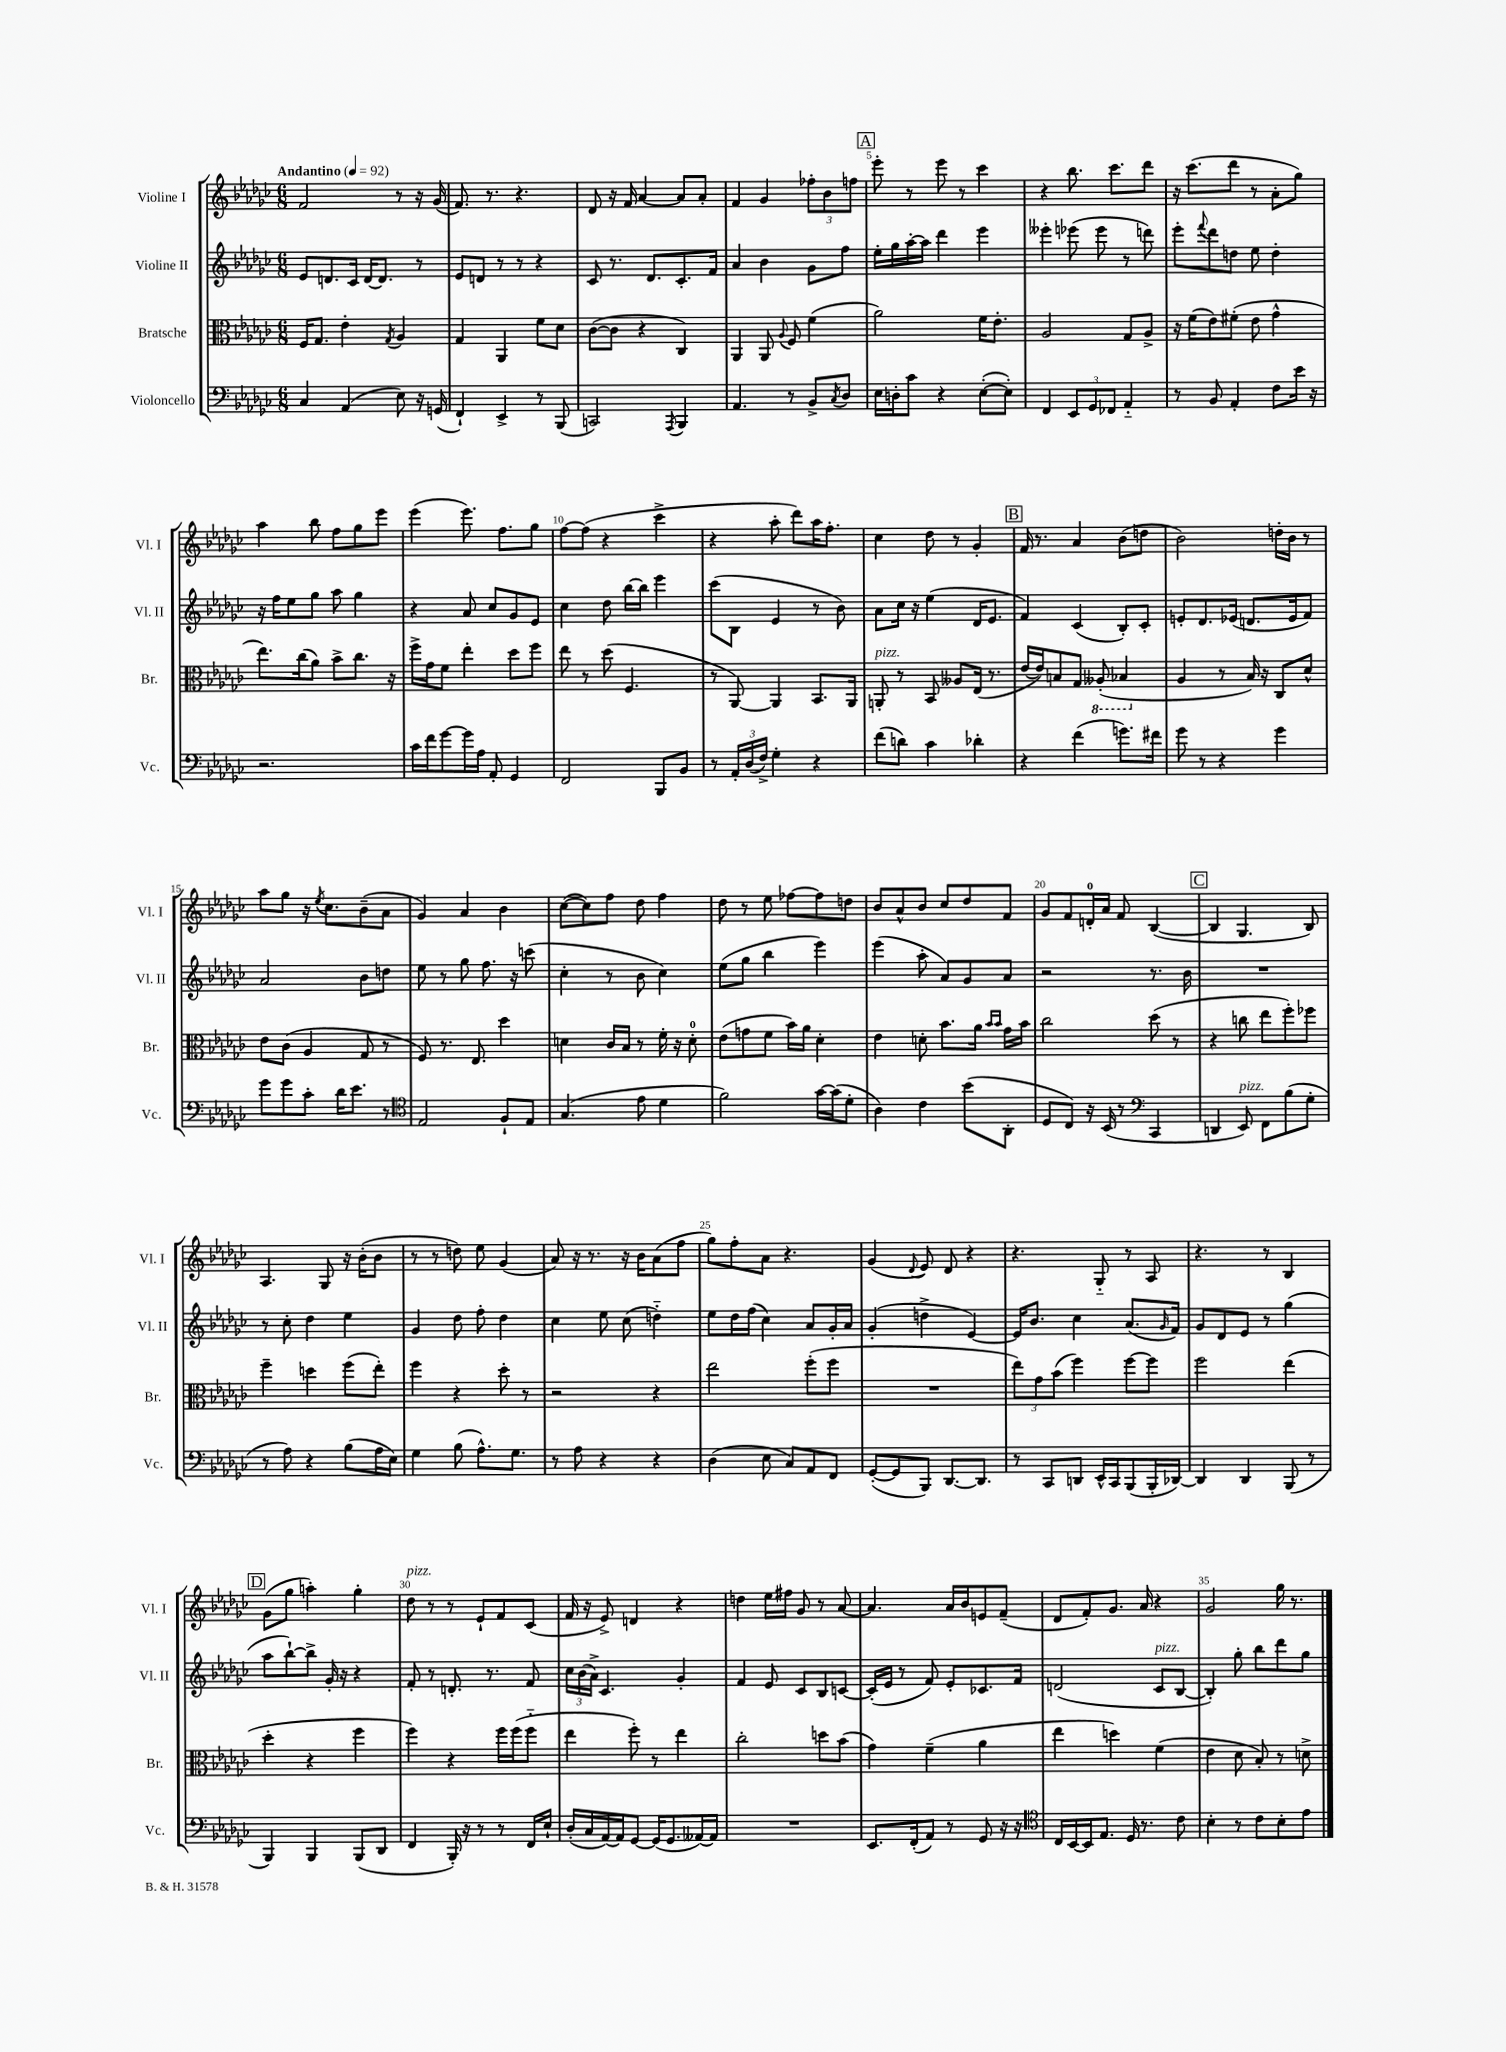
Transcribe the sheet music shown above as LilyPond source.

<<
\new StaffGroup <<
\new Staff = "s0" \with { instrumentName = "Violine I" shortInstrumentName = "Vl. I" } {
    \clef treble \key ges \major \numericTimeSignature \time 6/8 \tempo "Andantino" 4 = 92
    f'2 r8 r16 ges'16( |
    f'8.) r8. r4. |
    des'8 r16 f'16 aes'4~ aes'8 aes'8-. |
    f'4 ges'4 \tuplet 3/2 { fes''8-. bes'8 f''8 } |
    \mark \markup { \box "A" } ees'''8-. r8 ees'''8 r8 ces'''4 |
    r4 bes''8. ces'''8. des'''8 |
    r16 ces'''8.( des'''8 r8 aes'8-. ges''8) |
    aes''4 bes''8 f''8 ges''8 ees'''8 |
    ees'''4( ees'''8.) f''8. ges''8 |
    f''8~ f''8( r4 ces'''4-> |
    r4 aes''8-. des'''8) aes''16 f''8.-. |
    ces''4 des''8 r8 ges'4-. |
    \mark \markup { \box "B" } f'16 r8. aes'4 bes'8( d''8 |
    bes'2) d''16-. bes'16 r8 |
    aes''8 ges''8 r16 \acciaccatura { ees''8 } ces''8. bes'8--( aes'8 |
    ges'4) aes'4 bes'4 |
    ces''8~( ces''8) f''8 des''8 f''4 |
    des''8 r8 ees''8 fes''8~ fes''8 d''8 |
    bes'8 aes'8-^ bes'8 ces''8 des''8 f'8 |
    ges'8 f'8 d'16-0-. aes'16 f'8 bes4~( |
    \mark \markup { \box "C" } bes4 ges4. bes8) |
    aes4. ges8 r16 bes'16-.( bes'8 |
    r8 r8 d''8) ees''8 ges'4( |
    aes'8) r16 r8. r16 bes'16 aes'8( f''8 |
    ges''8) f''8-. aes'8 r4. |
    ges'4( \appoggiatura { des'8 } ees'8) des'8 r4 |
    r4. ges8-_ r8 aes8 |
    r4. r8 bes4 |
    \mark \markup { \box "D" } ges'8( ges''8 a''4-.) ges''4-. |
    des''8^\markup { \italic "pizz." } r8 r8 ees'8-! f'8 ces'8( |
    f'16 r16 ees'8->) d'4 r4 |
    d''4 ees''16 fis''16 ges'8 r8 aes'8~ |
    aes'4. aes'16 bes'16 e'8 f'8--( |
    des'8 f'8-.) ges'8. aes'16 r4 |
    ges'2 ges''16 r8. \bar "|." |
}
\new Staff = "s1" \with { instrumentName = "Violine II" shortInstrumentName = "Vl. II" } {
    \clef treble \key ges \major \numericTimeSignature \time 6/8
    ees'8 d'8. ces'16 d'16~ d'8. r8 |
    ees'8 d'8 r8 r8 r4 |
    ces'8 r8. des'8. ces'8.-. f'16 |
    aes'4 bes'4 ges'8 f''8 |
    \mark \markup { \box "A" } ees''16-. ges''16 aes''16~-. aes''16 des'''4 ees'''4 |
    eeses'''4-. ees'''8( ees'''8 r8 d'''8) |
    ees'''8-. \appoggiatura { f'''8 } des'''8 d''8 ees''8 d''4-. |
    r16 f''16 ees''8 ges''8 aes''8 ges''4 |
    r4 aes'8 ces''8 ges'8 ees'8 |
    ces''4 des''8 bes''16~ bes''16 ees'''4 |
    ces'''8( bes8 ees'4 r8 bes'8) |
    aes'8 ces''16 r16 ees''4( des'16 ees'8. |
    \mark \markup { \box "B" } f'4) ces'4( bes8-.) ces'8-. |
    e'8-. des'8. ees'16( d'8. ees'16 f'8) |
    aes'2 bes'8 d''8 |
    ees''8 r8 ges''8 f''8. r16 c'''8( |
    ces''4-. r8 bes'8 ces''4) |
    ees''8( ges''8 bes''4 ees'''4) |
    ees'''4( aes''8-. aes'8) ges'8 aes'8 |
    r2 r8. bes'16 |
    \mark \markup { \box "C" } R2. |
    r8 ces''8-. des''4 ees''4 |
    ges'4 des''8 f''8-. des''4 |
    ces''4 ees''8 ces''8( d''4-_) |
    ees''8 des''16 f''16( ces''4) aes'8 ges'16-. aes'16 |
    ges'4-.( d''4-> ees'4~) |
    ees'16 bes'8. ces''4 aes'8.( \grace { ges'16 } f'16) |
    ges'8 des'8 ees'8 r8 ges''4( |
    \mark \markup { \box "D" } aes''8 bes''8~-!) bes''8-> ges'16-. r16 r4 |
    f'8-. r8 d'8.-. r8. f'8 |
    \tuplet 3/2 { ces''16 bes'16( aes'16->) } ces'4. ges'4-. |
    f'4 ees'8 ces'8 bes8 c'8~ |
    c'16-.( ees'16 r8 f'8) ees'8-. ces'8. f'16 |
    d'2( ces'8^\markup { \italic "pizz." } bes8~ |
    bes4-.) ges''8-. bes''8 des'''8 ges''8 \bar "|." |
}
\new Staff = "s2" \with { instrumentName = "Bratsche" shortInstrumentName = "Br." } {
    \clef alto \key ges \major \numericTimeSignature \time 6/8
    f16 ges8. ees'4-. \acciaccatura { ges8 } aes4 |
    ges4 aes,4 f'8 des'8 |
    ces'8~( ces'8 r4 ces4) |
    aes,4 aes,8 \appoggiatura { aes8 } f8 f'4( |
    \mark \markup { \box "A" } aes'2) f'16 ees'8.-. |
    aes2 ges8 aes8-> |
    r16 f'16( ees'8) fis'8-.( ees'8 ges'4-^ |
    ees''8.) ces''16( aes'8) bes'8-> ces''8. r16 |
    f''16-> ges'16 f'8 ees''4-. des''8 f''8 |
    ees''8 r8 des''8( f4. |
    r8 aes,8~) aes,4 bes,8. aes,16 |
    a,8-.^\markup { \italic "pizz." } r8 bes,8 aeses8 ees16( r8. |
    \mark \markup { \box "B" } ees'16~ ees'16) b8 ges8 \ottava #-1 aeses,8-.( bes,!4 \ottava #0 |
    aes4 r8 bes16) r16 ces8 des'8-^ |
    ees'8 ces'8( aes4 ges8 r8 |
    f8) r8. ees8. des''4 |
    d'4 ces'16 bes16 r8 f'16-. r16 d'8-0-. |
    ees'8( g'8 f'8 bes'16) aes'16 des'4-. |
    ees'4 d'8-. bes'8. aes'16 \grace { bes'16 bes'16 } ges'16 bes'16 |
    ces''2 des''8( r8 |
    \mark \markup { \box "C" } r4 c''8 ees''8 f''8-.) fes''8 |
    f''4-- d''4 f''8( ees''8-.) |
    f''4 r4 des''8-. r8 |
    r2 r4 |
    ees''2 f''8-.( f''8 |
    R2. |
    \tuplet 3/2 { ees''8) ges'8 bes'8( } f''4) f''8~ f''8 |
    f''2 ees''4( |
    \mark \markup { \box "D" } des''4-. r4 f''4 |
    f''4) r4 f''16 f''16( f''8-_ |
    ees''4 f''8-.) r8 ees''4 |
    ces''2-. d''8 bes'8( |
    ges'4) f'4--( aes'4 |
    ees''4 d''4) f'4( |
    ees'4 des'8 bes8-.) r8 d'8-> \bar "|." |
}
\new Staff = "s3" \with { instrumentName = "Violoncello" shortInstrumentName = "Vc." } {
    \clef bass \key ges \major \numericTimeSignature \time 6/8
    ces4 aes,4( ees8) r16 g,16( |
    f,4-!) ees,4-> r8 bes,,8( |
    c,2) \acciaccatura { aes,,8 } bes,,4 |
    aes,4. r8 bes,8-> \acciaccatura { ces8 } des8 |
    \mark \markup { \box "A" } ees16 d16-. ces'8 r4 ees8~-.( ees8-.) |
    f,4 \tuplet 3/2 { ees,8 ges,8 fes,8 } aes,4-_ |
    r8 bes,8 aes,4-. f8 ees'16 r16 |
    r2. |
    ces'16 f'16 ges'8~ ges'16 aes16 aes,8-. ges,4 |
    f,2 bes,,8 bes,8 |
    r8 \tuplet 3/2 { aes,16-. des16( f16->) } ges4-. r4 |
    f'8( d'8) ces'4 des'4-. |
    \mark \markup { \box "B" } r4 f'4( g'8.) fis'16 |
    ges'8 r8 r4 ges'4 |
    ges'8 ges'8 ces'8-. des'16 ees'8. r8 |
    \clef tenor ees2 f8-! ees8 |
    ges4.( ees'8 des'4 |
    f'2) ges'16~ ges'16( des'8-. |
    aes4) ces'4 bes'8( aes,8-. |
    des8 ces8) r16 bes,16( r8 \clef bass ces,4 |
    \mark \markup { \box "C" } d,4 ees,8^\markup { \italic "pizz." }) f,8 bes8( ges8-. |
    r8 aes8) r4 bes8( aes16 ees16) |
    ges4 bes8( aes8.-^) ges8. |
    r8 aes8 r4 r4 |
    des4( ees8 ces8) aes,8 f,8 |
    ges,8~-.( ges,8 bes,,8) des,8.~ des,8. |
    r8 ces,8 d,8 ees,16-^ ces,16 bes,,8( bes,,16-. des,16~) |
    des,4 des,4 bes,,8( r8 |
    \mark \markup { \box "D" } bes,,4) bes,,4 bes,,8( des,8 |
    f,4 bes,,16-.) r16 r8 r8 f,16 ees16-! |
    des16-.( ces16 aes,16~) aes,16 ges,8~ ges,16( ges,8. aeses,16~) aeses,16 |
    R2. |
    ees,8. f,16-.( aes,8) r8 ges,8 r16 r16 |
    \clef tenor ces16 bes,16~ bes,16 ees8. des16 r8. ces'8 |
    bes4-. r8 ces'8 bes8-. ees'8 \bar "|." |
}
>>
>>
\layout { \context { \Score \override BarNumber.break-visibility = ##(#f #t #t) barNumberVisibility = #(every-nth-bar-number-visible 5) } }
